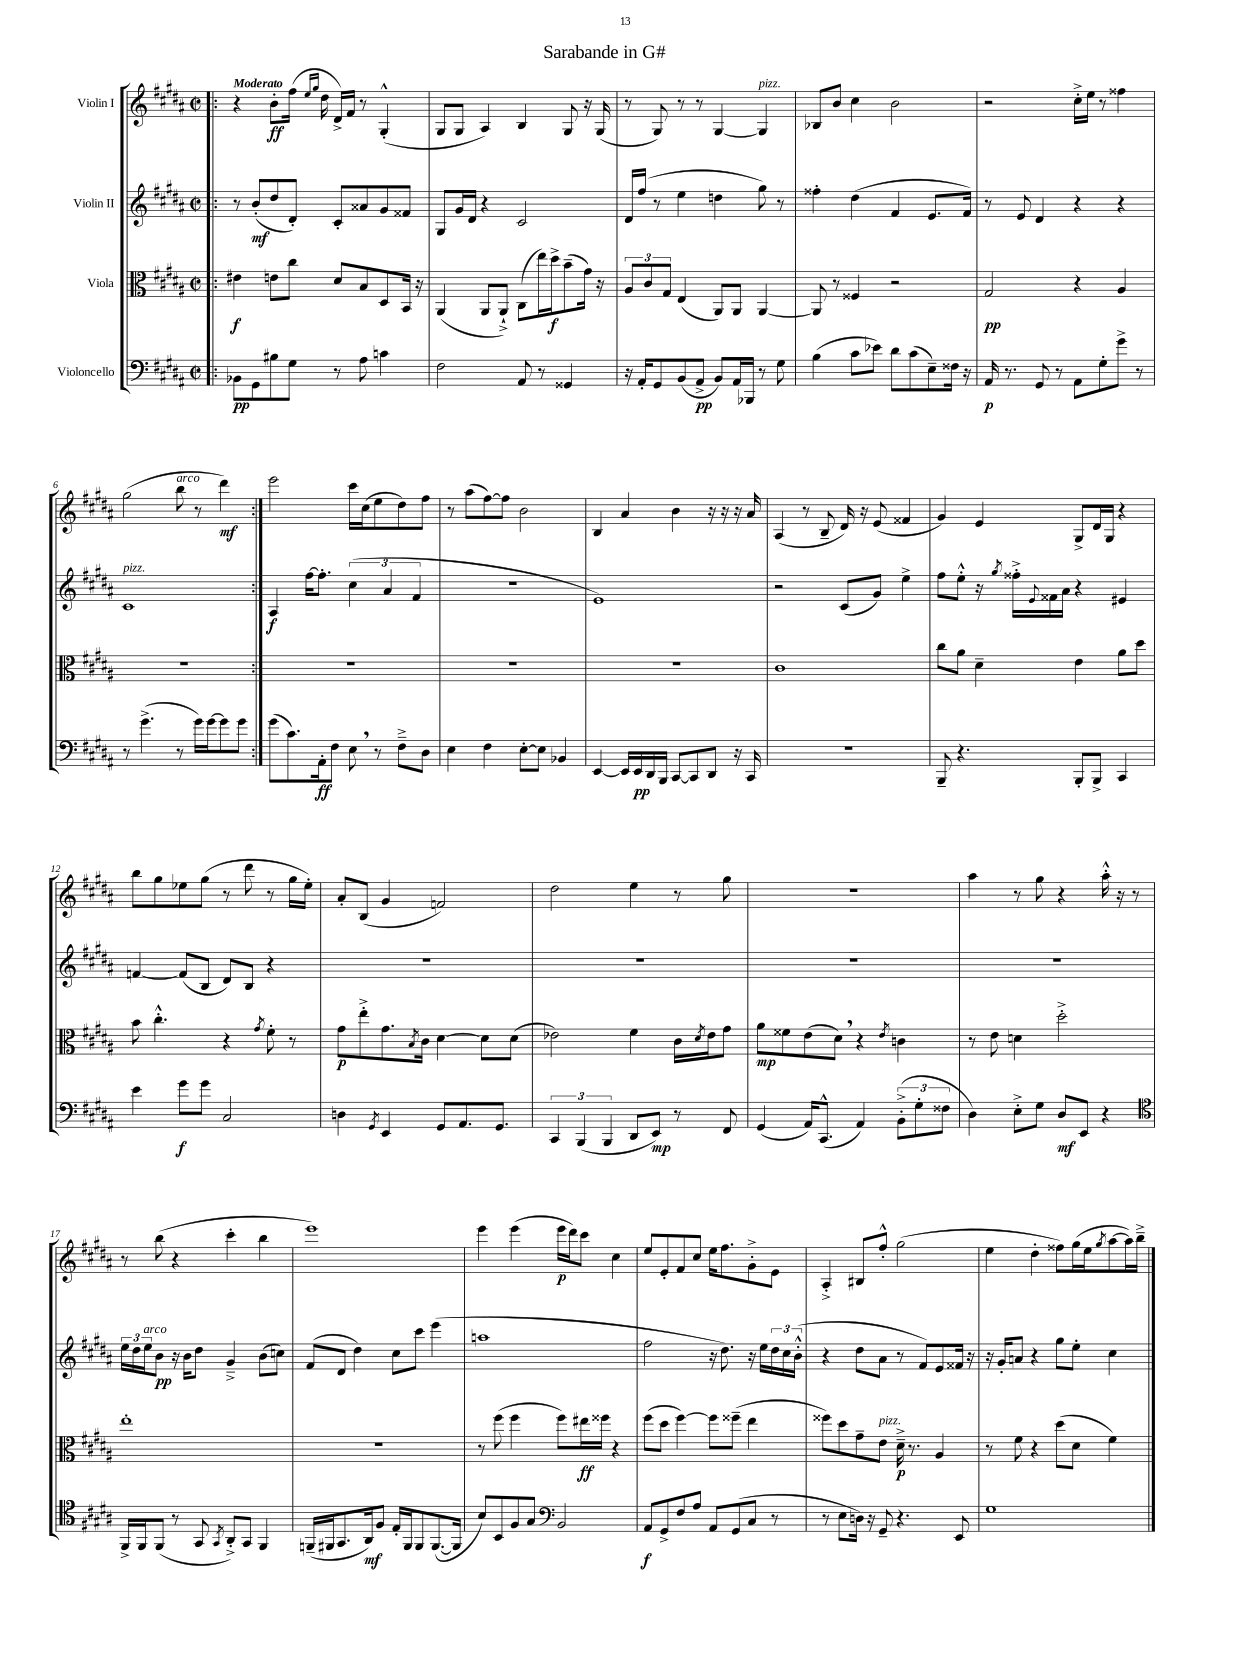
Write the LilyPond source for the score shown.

\header { title = "Sarabande in G#" }
<<
\new StaffGroup <<
\new Staff = "s0" \with { instrumentName = "Violin I" } {
    \clef treble \key b \major \defaultTimeSignature \time 2/2 \tempo "Moderato"
    \repeat volta 2 { \bar ".|:" r4 b'8-.\ff fis''16( \grace { e''16 gis''16 } dis''16 dis'16->) fis'16 r8 gis4-.-^( |
    gis8 gis8 ais4) b4 gis8 r16 gis16( |
    r8 gis8) r8 r8 gis4~ gis4^\markup { \italic "pizz." } |
    bes8 b'8 cis''4 b'2 |
    r2 cis''16-.-> e''16 r8 fisis''4 |
    gis''2( b''8^\markup { \italic "arco" } r8 dis'''4\mf) | }
    e'''2 cis'''16 cis''16( e''8 dis''8) fis''8 |
    r8 ais''8( fis''8~) fis''8 b'2 |
    b4 ais'4 b'4 r16 r16 r16 ais'16 |
    ais4( r8 b8-- dis'16) r16 e'8( fisis'4 |
    gis'4) e'4 gis8-> dis'16 gis16 r4 |
    b''8 gis''8 ees''8 gis''8( r8 dis'''8 r8 gis''16 ees''16-.) |
    ais'8-. b8( gis'4 f'2) |
    dis''2 e''4 r8 gis''8 |
    r1 |
    ais''4 r8 gis''8 r4 ais''16-.-^ r16 r8 |
    r8 b''8( r4 cis'''4-. b''4 |
    e'''1) |
    e'''4 e'''4( e'''16\p dis'''16) cis'''8 cis''4 |
    e''8 e'8-. fis'8 cis''8 e''16 fis''8. gis'8-.-> e'8 |
    ais4-.-> bis8 fis''8-.-^ gis''2( |
    e''4 dis''4-. fisis''8) gis''16( e''16 \acciaccatura { gis''8 } ais''8~ ais''16) b''16---> \bar "|." |
}
\new Staff = "s1" \with { instrumentName = "Violin II" } {
    \clef treble \key b \major \defaultTimeSignature \time 2/2
    \repeat volta 2 { \bar ".|:" r8 b'8-.\mf( dis''8 dis'8-.) cis'8-. aisis'8 gis'8 fisis'8 |
    gis8 gis'16 dis'16 r4 cis'2 |
    dis'16 fis''16( r8 e''4 d''4 gis''8) r8 |
    fisis''4-. dis''4( fis'4 e'8. fis'16) |
    r8 e'8 dis'4 r4 r4 |
    cis'1^\markup { \italic "pizz." } | }
    ais4\f fis''16~ fis''8.-. \tuplet 3/2 { cis''4( ais'4 fis'4 } |
    R1 |
    e'1) |
    r2 cis'8( gis'8) e''4-> |
    fis''8 e''8-.-^ r16 \acciaccatura { gis''8 } fisis''16-.-> \appoggiatura { e'8 } fisis'16 ais'16 r4 eis'4 |
    f'4~ f'8( b8 dis'8) b8 r4 |
    R1 |
    R1 |
    R1 |
    R1 |
    \tuplet 3/2 { e''16 dis''16 e''16^\markup { \italic "arco" } } b'8\pp r16 b'16 dis''8 gis'4---> b'8( c''8) |
    fis'8( dis'8 dis''4) cis''8 cis'''8 e'''4( |
    a''1 |
    fis''2 r16 dis''8.) r16 e''16 \tuplet 3/2 { dis''16 cis''16 b'16-.-^( } |
    r4 dis''8 ais'8 r8 fis'8) e'8 fisis'16 r16 |
    r16 gis'16-. a'8 r4 gis''8 e''8-. cis''4 \bar "|." |
}
\new Staff = "s2" \with { instrumentName = "Viola" } {
    \clef alto \key b \major \defaultTimeSignature \time 2/2
    \repeat volta 2 { \bar ".|:" eis'4\f e'8 cis''8 dis'8 b8 dis8 b,16 r16 |
    ais,4( ais,8 ais,8-!->) cis8( e''16) dis''16->\f b'8--( gis'16) r16 |
    \tuplet 3/2 { ais8 cis'8 gis8 } e4( ais,8) ais,8 ais,4~ |
    ais,8 r8 fisis4 r2 |
    gis2\pp r4 ais4 |
    R1 | }
    R1 |
    R1 |
    R1 |
    cis'1 |
    cis''8 ais'8 dis'4-- e'4 ais'8 dis''8 |
    b'8 cis''4.-.-^ r4 \acciaccatura { gis'8 } fis'8-. r8 |
    gis'8\p e''8-.-> gis'8. \acciaccatura { b8 } cis'16 dis'4~ dis'8 dis'8( |
    ees'2) fis'4 cis'16 \acciaccatura { dis'8 } ees'16 gis'8 |
    ais'8\mp fisis'8 e'8( dis'8) \breathe r4 \acciaccatura { e'8 } c'4 |
    r8 e'8 d'4 dis''2-.-> |
    e''1-. |
    r1 |
    r8 fis''8( fis''4 fis''8) eis''16\ff fisis''16 r4 |
    fis''8( dis''8 fis''4~) fis''8 fisis''8--( e''4 |
    fisis''8) dis''8 gis'8-- e'8^\markup { \italic "pizz." } dis'16--->\p r8. ais4 |
    r8 fis'8 r4 dis''8( dis'8 fis'4) \bar "|." |
}
\new Staff = "s3" \with { instrumentName = "Violoncello" } {
    \clef bass \key b \major \defaultTimeSignature \time 2/2
    \repeat volta 2 { \bar ".|:" bes,8\pp gis,8 bis8 gis8 r8 ais8 c'4 |
    fis2 ais,8 r8 gisis,4 |
    r16 ais,16-. gis,8 b,8( ais,8->\pp b,8) ais,16 bes,,16 r8 gis8 |
    b4( cis'8 ees'8) dis'8 cis'8( e8--) fisis16 r16 |
    ais,16\p r8. gis,8 r8 ais,8 gis8-. gis'8-> r8 |
    r8 gis'4.->( r8 gis'16) gis'16~ gis'8 gis'8 | }
    gis'8( cis'8.) ais,16-.\ff fis8 e8 \breathe r8 fis8---> dis8 |
    e4 fis4 e8~-. e8 bes,4 |
    e,4~ e,16 e,16\pp dis,16 b,,16 cis,8~ cis,8 dis,8 r16 cis,16 |
    r1 |
    b,,8-- r4. b,,8-. b,,8-> cis,4 |
    e'4 gis'8\f gis'8 cis2 |
    d4 \acciaccatura { gis,8 } e,4 gis,8 ais,8. gis,8. |
    \tuplet 3/2 { cis,4 b,,4( b,,4 } dis,8 e,8\mp) r8 fis,8 |
    gis,4( ais,16) cis,8.-^( ais,4) \tuplet 3/2 { b,8-.->( gis8-. fisis8 } |
    dis4) e8-.-> gis8 dis8\mf e,8 r4 |
    \clef tenor fis,16-> fis,16 fis,8( r8 gis,8 \acciaccatura { gis,8 } ais,8-.->) gis,8 fis,4 |
    f,16--( fis,16 gis,8. ais,16\mf) fis8 e16-. fis,16 fis,8 fis,8.~( fis,16 |
    b8) b,8 fis8 gis8 \clef bass b,2 |
    ais,8\f gis,8-> fis8 ais8 ais,8 gis,8( cis8 r8 |
    r8 e8 d16) r16 gis,8-- r4. e,8 |
    gis1 \bar "|." |
}
>>
>>
